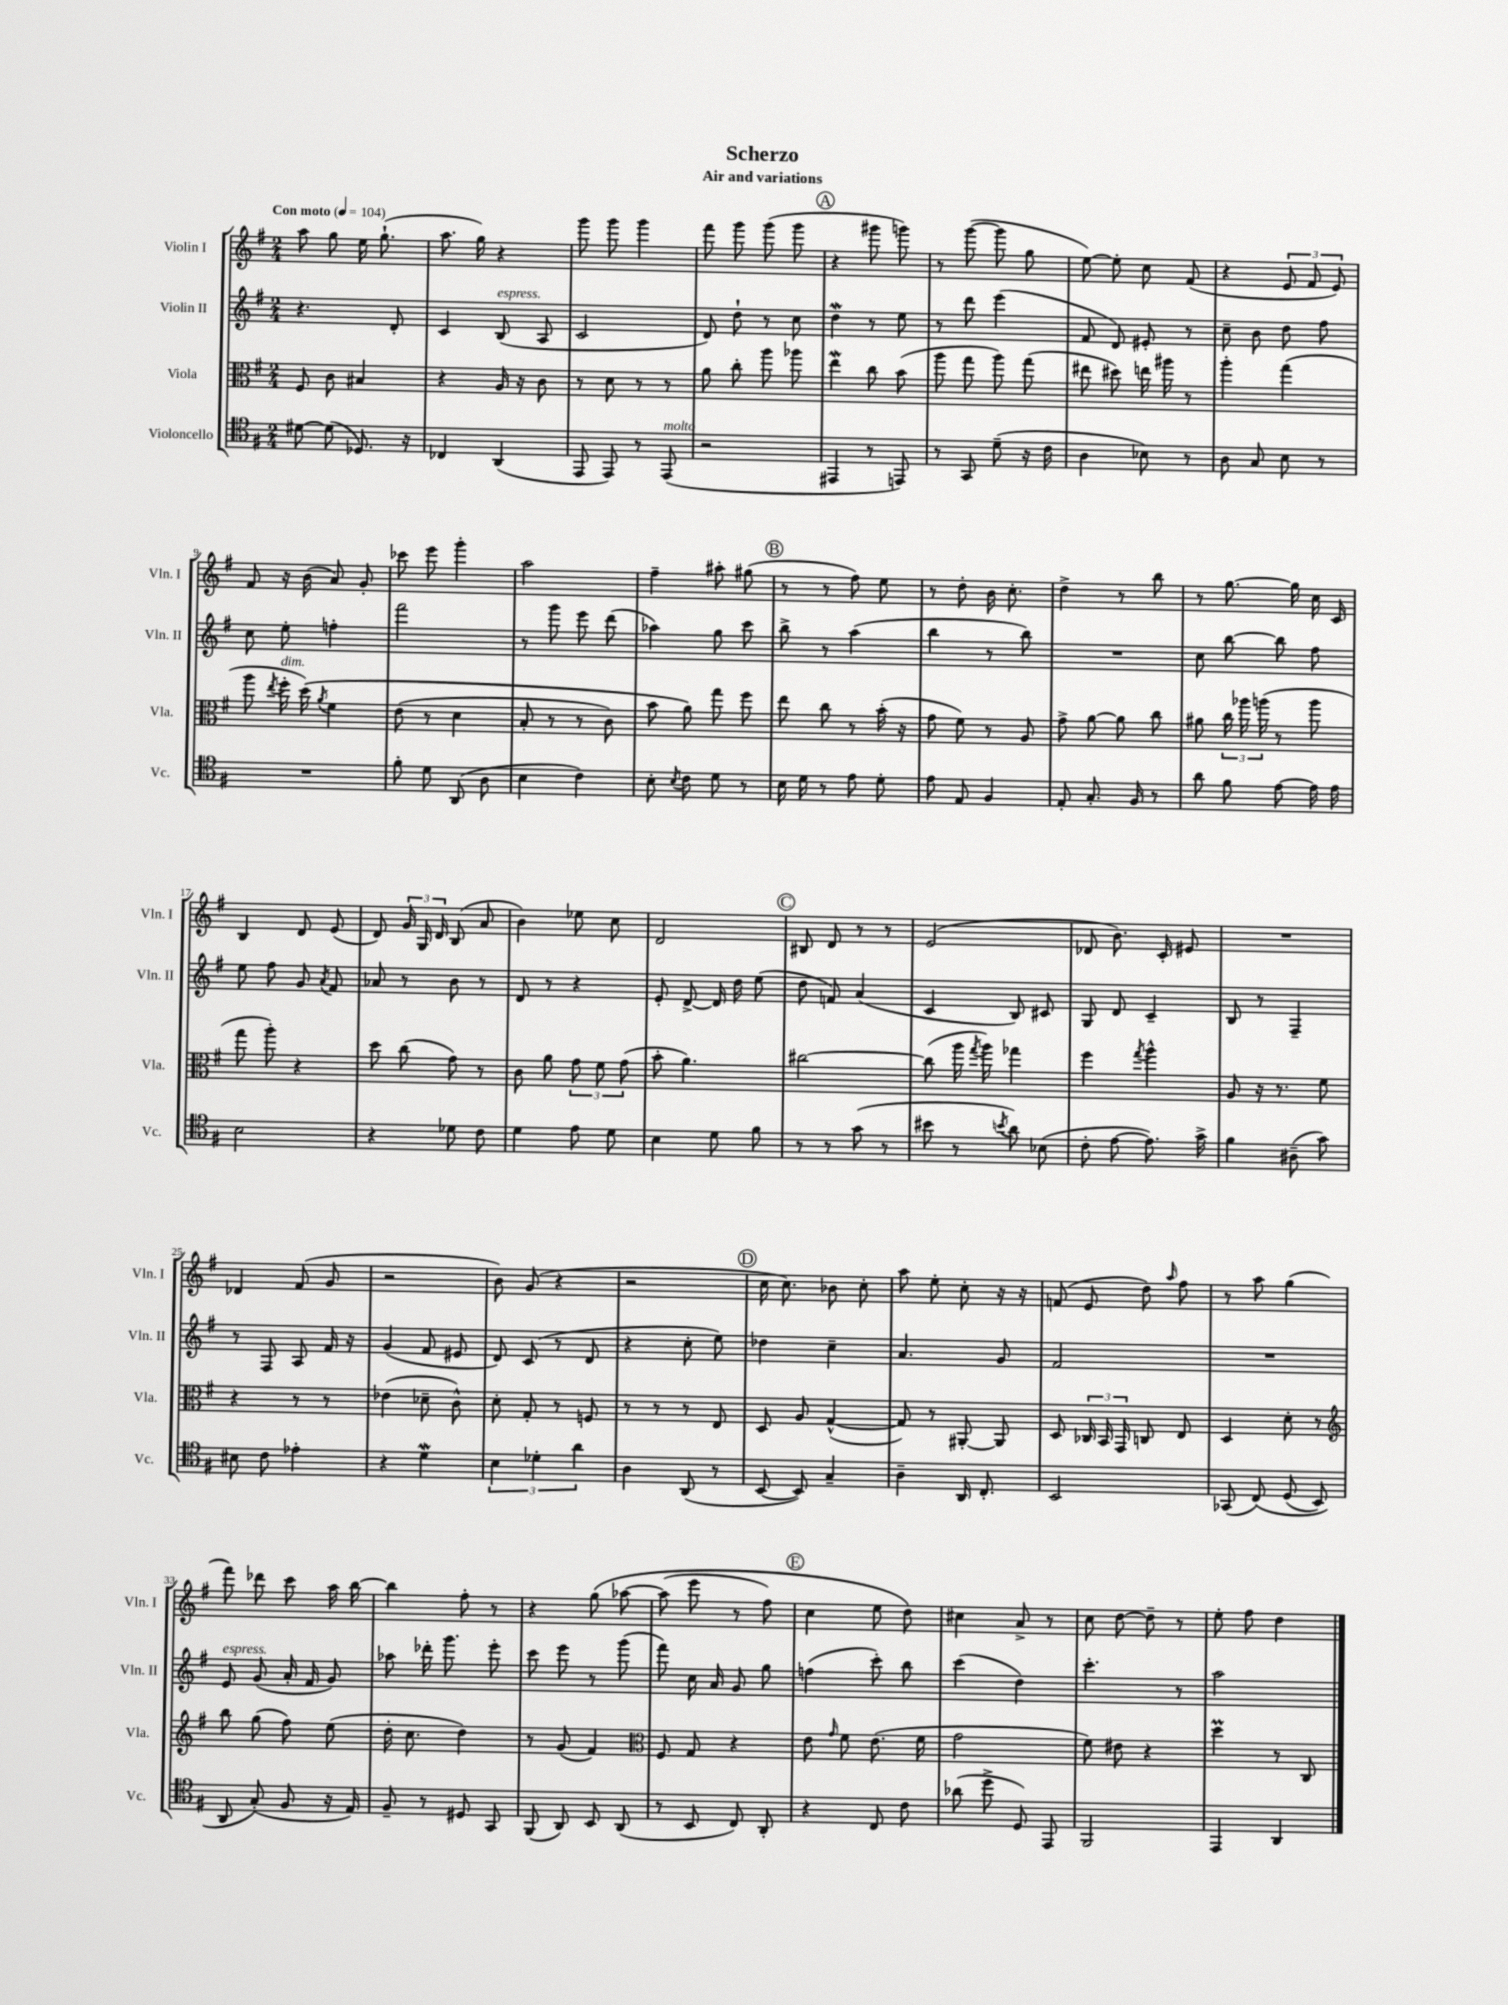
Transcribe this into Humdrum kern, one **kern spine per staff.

**kern	**kern	**kern	**kern
*staff4	*staff3	*staff2	*staff1
*clefC4	*clefC3	*clefG2	*clefG2
*k[f#]	*k[f#]	*k[f#]	*k[f#]
*M2/4	*M2/4	*M2/4	*M2/4
*MM104	*MM104	*MM104	*MM104
[8d#	8F#	4.r	8aa
(8d#]	8c	.	8gg
8.D-)	4B#	.	16ee
.	.	.	(8.gg`
.	.	8d'	.
16r	.	.	.
=	=	=	=
4C-	4r	4c	8.aa
.	.	.	16gg)
(4AA	16A	(8B	4r
.	16r	.	.
.	8c	8A	.
=	=	=	=
8EE	8r	2c	8ggg
8EE)	8d	.	8ggg
8r	8r	.	4ggg
(8EE	8r	.	.
=	=	=	=
2r	8a	8d)	8fff#
.	8cc'	8dd`	8ggg
.	8aa	8r	(8ggg
.	8aa-	8cc	8ggg
=	=	=	=
4EE#	4ee	4dd	4r
8r	8cc	8r	8ggg#
8EE)	(8b	8ee	8ggg)
=	=	=	=
8r	8aa	8r	8r
8GG	8gg	8ddd	([8ggg
(8d~	8aa)	(4eee	8ggg]
16r	(8gg	.	8gg
16c	.	.	.
=	=	=	=
4A	8ee#	8f#	[8ee)
.	8dd#)	8d)	8ee']
8B-)	16ee	8e#'	8cc
.	16aa#	.	.
8r	8r	8r	(8f#
=	=	=	=
8A	4aa'	8cc~	4r
8G	.	8b	.
8B	(4gg	8dd	12e
.	.	.	12f#
8r	.	8ff#	.
.	.	.	12e)
=	=	=	=
2r	8aa	8cc	8f#
.	8qee	.	.
.	16ff#'	8ee'	16r
.	&(16dd)	.	(16b
.	8qa	.	.
.	4f#	4ff'	8a)
.	.	.	8g'
=	=	=	=
8f#'	(8e	2fff#	8ccc-
8d	8r	.	8eee
(8AA	4d	.	4ggg'
8A	.	.	.
=	=	=	=
4B	8B'	8r	2aa
.	8r	8ggg	.
4c)	8r	8eee	.
.	8c)	(8ddd	.
=	=	=	=
8B'	8b	4aa-)	4ff#~
8qB	.	.	.
8c	8a&)	.	.
8d	8gg	8gg	8aa#'
8r	8ff#	8ccc	(8gg#
=	=	=	=
16B	8ee	8bb^	8r
16d	.	.	.
8r	8cc	8r	8r
8e	8r	(4aa	8ff#)
8d'	(16b'	.	8ee
.	16r	.	.
=	=	=	=
8e	8g	4bb	8r
8E	8f#)	.	8dd'
4F#	8r	8r	16b
.	.	.	8.cc'
.	8A	8bb)	.
=	=	=	=
8E'	8g^	2r	4dd^
8.G'	[8a	.	.
.	8a]	.	8r
16F#	.	.	.
8r	8cc	.	8bb
=	=	=	=
8a	8a#	8cc	8r
8f#	24cc	[8bb	[8.gg
.	24aa-	.	.
.	(24aa	.	.
[8e	8r	8bb]	.
.	.	.	16gg]
16e]	8aa	8ff#	16cc
16e	.	.	16c
=	=	=	=
2B	8gg	8ee	4B
.	8aa')	8ff#	.
.	4r	8g	8d
.	.	8qa	.
.	.	8f#	(8e
=	=	=	=
4r	8dd	8a-	8d)
.	(8cc	8r	24g
.	.	.	24G
.	.	.	24d
8d-	8g)	8b	(8B
8c	8r	8r	8a
=	=	=	=
4d	8c	8d	4b)
.	8a	8r	.
8e	12g	4r	8ee-
.	12f#	.	.
8d	.	.	8cc
.	(12g	.	.
=	=	=	=
4B	8b'	8e'	2d
.	4.a)	[8d^	.
8d	.	16d]	.
.	.	16dd	.
8f#	.	(8ee	.
=	=	=	=
8r	[2cc#	8dd	8B#
8r	.	8f)	8d
(8g	.	(4a	8r
8r	.	.	8r
=	=	=	=
8b#	(8cc#]	4c	(2e
8r	16aa	.	.
.	8qgg	.	.
.	16aa)	.	.
8qb	.	.	.
8a)	4gg-	8B)	.
(8B-	.	8c#	.
=	=	=	=
8c'	4ff#	8G	8d-
[8e	.	8d	8.b)
.	8qgg	.	.
8.e])	4aa^^	4c~	.
.	.	.	16c'
.	.	.	8e#
16g^	.	.	.
=	=	=	=
4f#	8A	8B	2r
.	16r	8r	.
.	8.r	.	.
(8A#~	.	4F#~	.
8g)	8f#	.	.
=	=	=	=
8B#	4r	8r	4d-
8c	.	8F#	.
4e-'	8r	8A	(8f#
.	8r	16f#	8g
.	.	16r	.
=	=	=	=
4r	(4e-	(4g	2r
4d	8d-~	8f#	.
.	8c^^)	8e#	.
=	=	=	=
6B	8d'	8d)	8b)
.	8G'	(8c	(8g
6d-'	.	.	.
.	8r	8r	4r
6a	.	.	.
.	8F	8d	.
=	=	=	=
4A	8r	4r	2r
.	8r	.	.
(8AA	8r	8cc'	.
8r	8E	8ee)	.
=	=	=	=
[8BB	8D	4dd-	16cc
.	.	.	8.cc)
8BB])	8A	.	.
4G~	([4G^^	4cc~	8b-
.	.	.	8cc'
=	=	=	=
4A~	8G])	4.a	8aa
.	8r	.	8ee'
16AA	[8AA#'	.	8cc'
8.C'	.	.	.
.	8AA#]	8g	16r
.	.	.	16r
=	=	=	=
2BB	8D	2f#	(8f
.	24C-	.	8e
.	24BB	.	.
.	24GG	.	.
.	8C	.	8dd)
.	.	.	16qqaa
.	8E	.	8ff#
=	=	=	=
(8GG-	4D	2r	8r
&(8C)	.	.	8aa
(8D	8d'	.	(4gg
8BB)	8r	.	.
=	=	=	=
*	*clefG2	*	*
8AA	8bb	8e	8fff#)
(8G'&)	(8gg	(8g	8ddd-
8F#	8ff#)	16a'	8ccc
.	.	16f#	.
16r	(8ee	8g)	16aa
16E)	.	.	[16bb
=	=	=	=
8F#~	16dd'	8aa-	4bb]
.	8.cc	.	.
8r	.	16ddd-'	.
.	.	8.ggg	.
8D#	4dd)	.	8ff#'
8GG	.	8eee'	8r
=	=	=	=
(8FF#	8r	8ccc	4r
8AA)	(8g	8eee	.
8BB	4f#)	8r	&(8gg
(8AA	.	(8ggg	[8aa-
=	=	=	=
*	*clefC3	*	*
8r	8F#	8fff#)	(8aa-]
8BB	8G	16cc	8eee
.	.	16a	.
8C)	4r	8g	8r
8AA'	.	8gg	8ff#)
=	=	=	=
4r	8e	(4ff	4cc
.	16qqg	.	.
.	8f#	.	.
8C	(8.e	8ccc')	8ee
8c	.	8bb	8dd&)
.	16f#	.	.
=	=	=	=
(8a-	2g	(4ccc	4cc#
8dd^	.	.	.
8D)	.	4dd)	8a^
8EE	.	.	8r
=	=	=	=
2FF#	8f#)	4.ccc'	8cc
.	8e#	.	[8dd
.	4r	.	8dd~]
.	.	8r	8r
=	=	=	=
4EE	4dd	2aa	8ee'
.	.	.	8ff#
4AA	8r	.	4dd
.	8C	.	.
==	==	==	==
*-	*-	*-	*-
